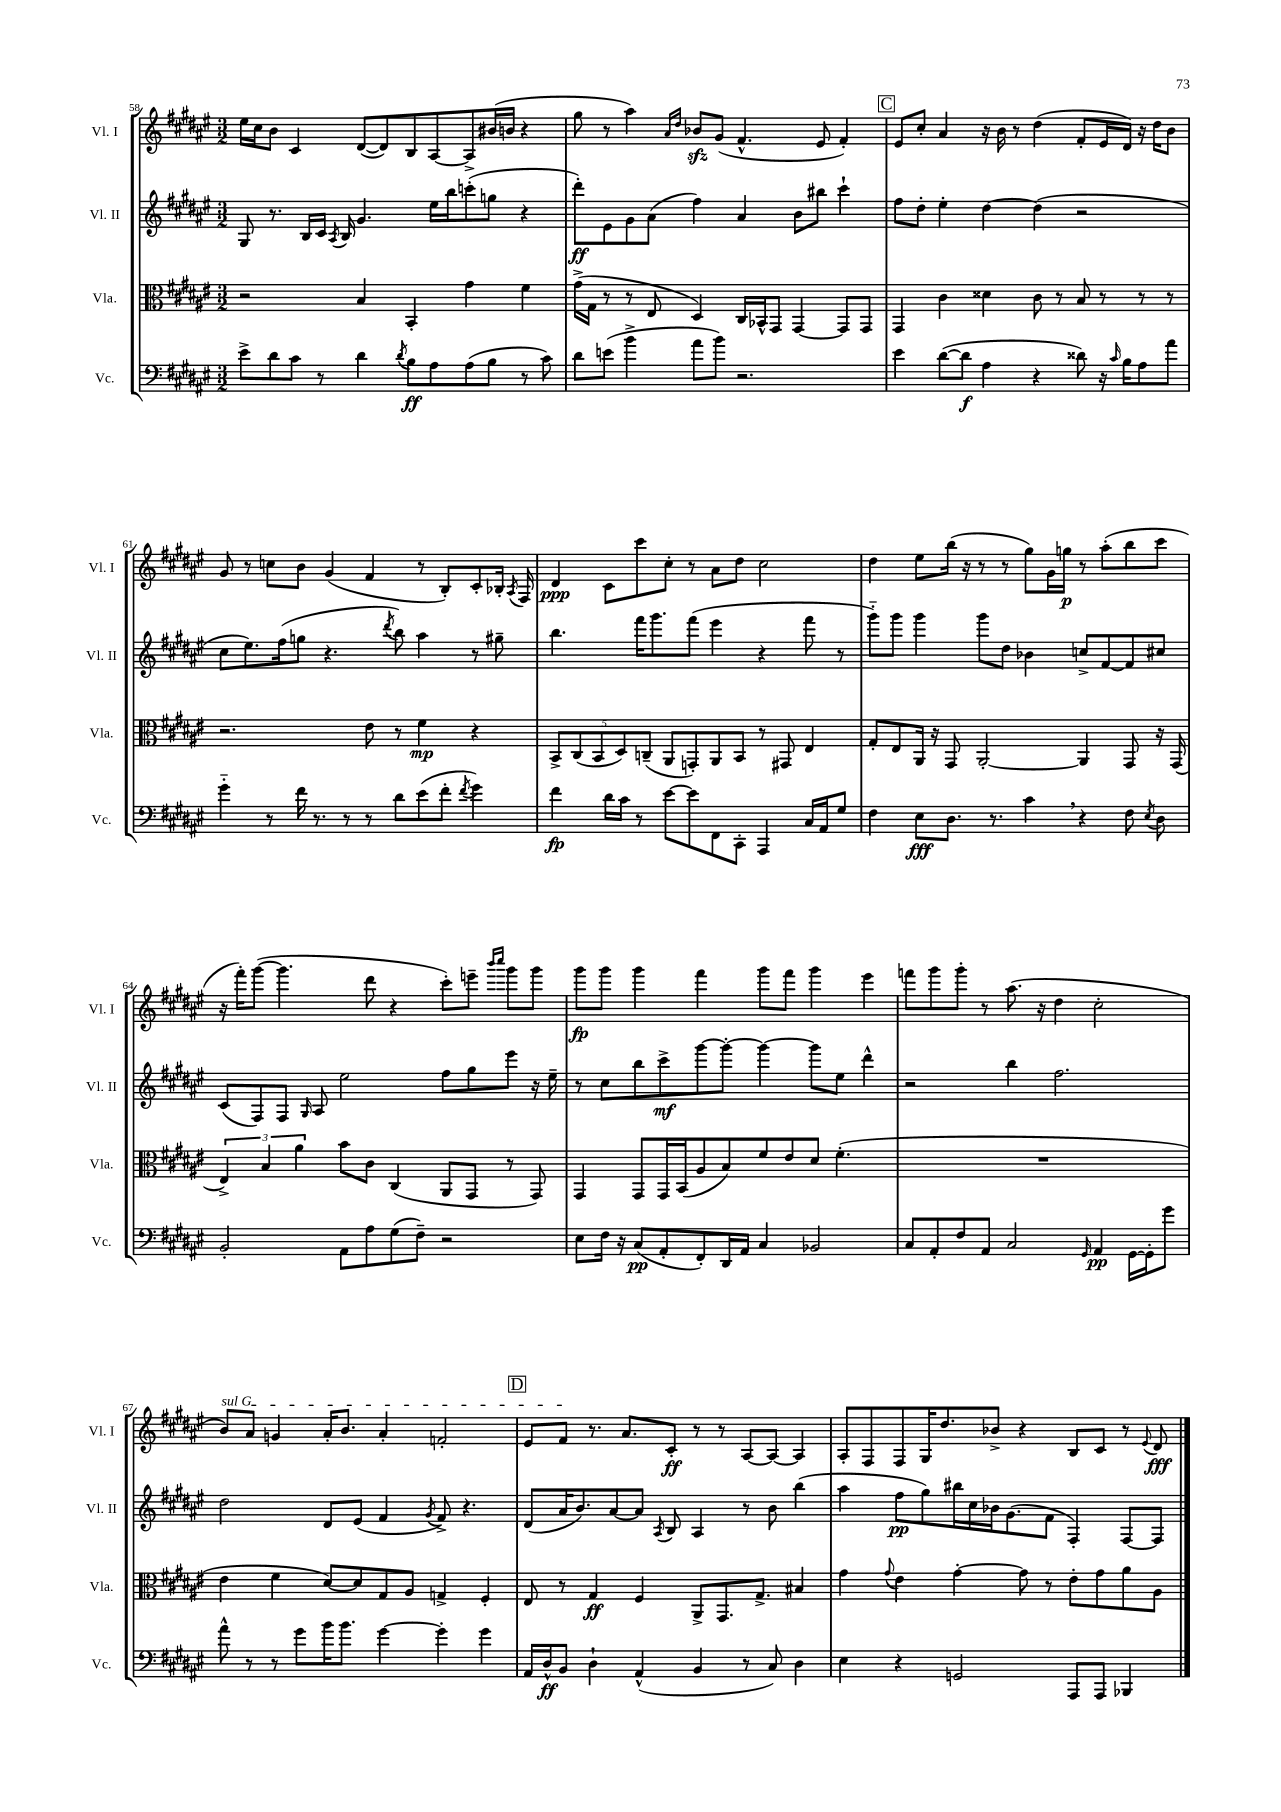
<<
\new StaffGroup <<
\new Staff = "s0" \with { instrumentName = "Vl. I" shortInstrumentName = "Vl. I" } {
    \clef treble \key fis \major \numericTimeSignature \time 3/2
    \autoBeamOff eis''16[ cis''16 b'8] cis'4 dis'8[~( dis'8) b8 ais8~ ais8-> bis'16( b'16] r4 |
    gis''8 r8 ais''4) \grace { ais'16[ dis''16] } bes'8[\sfz gis'8]( fis'4.-^ eis'8 fis'4-.) |
    \mark \markup { \box "C" } eis'8[ cis''8]-. ais'4 r16 b'16 r8 dis''4( fis'8[-. eis'16 dis'16]) r16 dis''16[ b'8] |
    gis'8 r8 c''8[ b'8] gis'4( fis'4 r8 b8[-.) cis'8-. bes16]-. \acciaccatura { ais8 } fis16 |
    dis'4\ppp cis'8[ cis'''8 cis''8]-. r8 ais'8[ dis''8] cis''2 |
    dis''4 eis''8[ b''16]( r16 r8 r8 gis''8[) gis'16 g''16]\p r8 ais''8[-.( b''8 cis'''8] |
    r16 fis'''16[-.) gis'''8]~( gis'''4. dis'''8 r4 cis'''8[-.) e'''8]-- \grace { b'''16[ cis''''16] } gis'''8[ gis'''8] |
    gis'''8[\fp gis'''8] gis'''4 fis'''4 gis'''8[ fis'''8] gis'''4 eis'''4 |
    f'''8[ gis'''8 gis'''8]-. r8 ais''8.( r16 dis''4 cis''2-. |
    \once \override TextSpanner.bound-details.left.text = \markup { \italic "sul G" } b'8[\startTextSpan) ais'8] g'4 ais'16[-. b'8.] ais'4-. f'2-. |
    \mark \markup { \box "D" } eis'8[ fis'8]\stopTextSpan r8. ais'8.[ cis'8]-.\ff r8 r8 ais8[~ ais8]~ ais4 |
    ais8[-. fis8 fis8 gis16 dis''8. bes'8]-> r4 b8[ cis'8] r8 \appoggiatura { eis'8 } dis'8\fff \bar "|." |
}
\new Staff = "s1" \with { instrumentName = "Vl. II" shortInstrumentName = "Vl. II" } {
    \clef treble \key fis \major \numericTimeSignature \time 3/2
    \autoBeamOff gis8 r8. b16[ cis'16] \acciaccatura { ais8 } b16 gis'4. eis''16[ b''16 c'''8-.( g''8] r4 |
    dis'''8[-.\ff) eis'8 gis'8 ais'8]( fis''4) ais'4 b'8[ bis''8] cis'''4-! |
    \mark \markup { \box "C" } fis''8[ dis''8]-. eis''4-. dis''4~ dis''4( r2 |
    cis''8[ eis''8.) fis''16( g''8] r4. \acciaccatura { dis'''8 } b''8) ais''4 r8 gis''8-- |
    b''4. fis'''16[ gis'''8. fis'''8]( eis'''4 r4 fis'''8 r8 |
    gis'''8[-_) gis'''8] gis'''4 gis'''8[ dis''8] bes'4 c''8[-> fis'8~ fis'8 cis''8] |
    cis'8[( fis8) fis8] \grace { gis16 } ais8 eis''2 fis''8[ gis''8 eis'''8] r16 eis''16-- |
    r8 cis''8[ b''8 cis'''8->\mf gis'''8~ gis'''8]~-. gis'''4~ gis'''8[ eis''8] dis'''4-^ |
    r2 b''4 fis''2. |
    dis''2 dis'8[ eis'8]( fis'4 \acciaccatura { gis'8 } fis'8->) r4. |
    \mark \markup { \box "D" } dis'8[( ais'16 b'8.) ais'8~ ais'8] \acciaccatura { ais8 } b8 ais4 r8 b'8 b''4( |
    ais''4 fis''8[\pp gis''8) bis''16 cis''16 bes'16 gis'8.( fis'8] fis4-.) fis8[~ fis8] \bar "|." |
}
\new Staff = "s2" \with { instrumentName = "Vla." shortInstrumentName = "Vla." } {
    \clef alto \key fis \major \numericTimeSignature \time 3/2
    \autoBeamOff r2 b4 b,4-. gis'4 fis'4 |
    gis'16[->( gis16] r8 r8 eis8 dis4) cis16[ bes,16-^ gis,8] gis,4~ gis,8[ gis,8] |
    \mark \markup { \box "C" } gis,4 cis'4 disis'4 cis'8 r8 b8 r8 r8 r8 |
    r2. eis'8 r8 fis'4\mp r4 |
    \tuplet 5/4 { b,8[-> cis8( b,8 dis8) c8]--( } ais,8[ g,8-.) ais,8 b,8] r8 gis,8 eis4 |
    gis8[-. eis8 ais,16] r16 gis,8 ais,2~-. ais,4 gis,8 r16 gis,16( |
    \tuplet 3/2 { eis4->) b4 ais'4 } b'8[ cis'8] cis4( ais,8[ gis,8] r8 gis,8) |
    gis,4 gis,8[ gis,16 b,16( ais8 b8) fis'8 eis'8 dis'8] fis'4.-.( |
    R1. |
    eis'4 fis'4 dis'8[~) dis'8 gis8 ais8] g4-> fis4-. |
    \mark \markup { \box "D" } eis8 r8 gis4\ff fis4 ais,8[-> gis,8. gis8.]-> bis4 |
    gis'4 \appoggiatura { gis'8 } eis'4 gis'4~-. gis'8 r8 eis'8[-. gis'8 ais'8 ais8] \bar "|." |
}
\new Staff = "s3" \with { instrumentName = "Vc." shortInstrumentName = "Vc." } {
    \clef bass \key fis \major \numericTimeSignature \time 3/2
    \autoBeamOff eis'8[-> dis'8 cis'8] r8 dis'4 \acciaccatura { dis'8 } b8[\ff ais8 ais8( b8] r8 cis'8) |
    dis'8[ e'8]( b'4-> ais'8[ b'8]) r2. |
    \mark \markup { \box "C" } eis'4 dis'8[~( dis'8]\f ais4 r4 disis'8) r16 \grace { cis'16 } b16[ ais8 ais'8] |
    gis'4-_ r8 fis'16 r8. r8 r8 dis'8[ eis'8( fis'8]-. \acciaccatura { fis'8 } gis'4) |
    fis'4\fp dis'16[ cis'16] r8 eis'8[~ eis'8 fis,8 cis,8]-. ais,,4 cis16[ ais,16 gis8] |
    fis4 eis8[\fff dis8.] r8. cis'4 \breathe r4 fis8 \acciaccatura { eis8 } dis8 |
    b,2-. ais,8[ ais8 gis8( fis8]--) r2 |
    eis8[ fis16] r16 cis8[\pp( ais,8-. fis,8-.) dis,16 ais,16] cis4 bes,2 |
    cis8[ ais,8-. fis8 ais,8] cis2 \grace { gis,16 } ais,4\pp gis,16[~ gis,16-. gis'8] |
    ais'8-^ r8 r8 gis'8[ b'16 b'8.] gis'4~ gis'4-. gis'4 |
    \mark \markup { \box "D" } ais,16[ dis16-^\ff b,8] dis4-! ais,4-^( b,4 r8 cis8) dis4 |
    eis4 r4 g,2 ais,,8[ ais,,8] bes,,4 \bar "|." |
}
>>
>>
\layout { \context { \Score currentBarNumber = #58 } }
